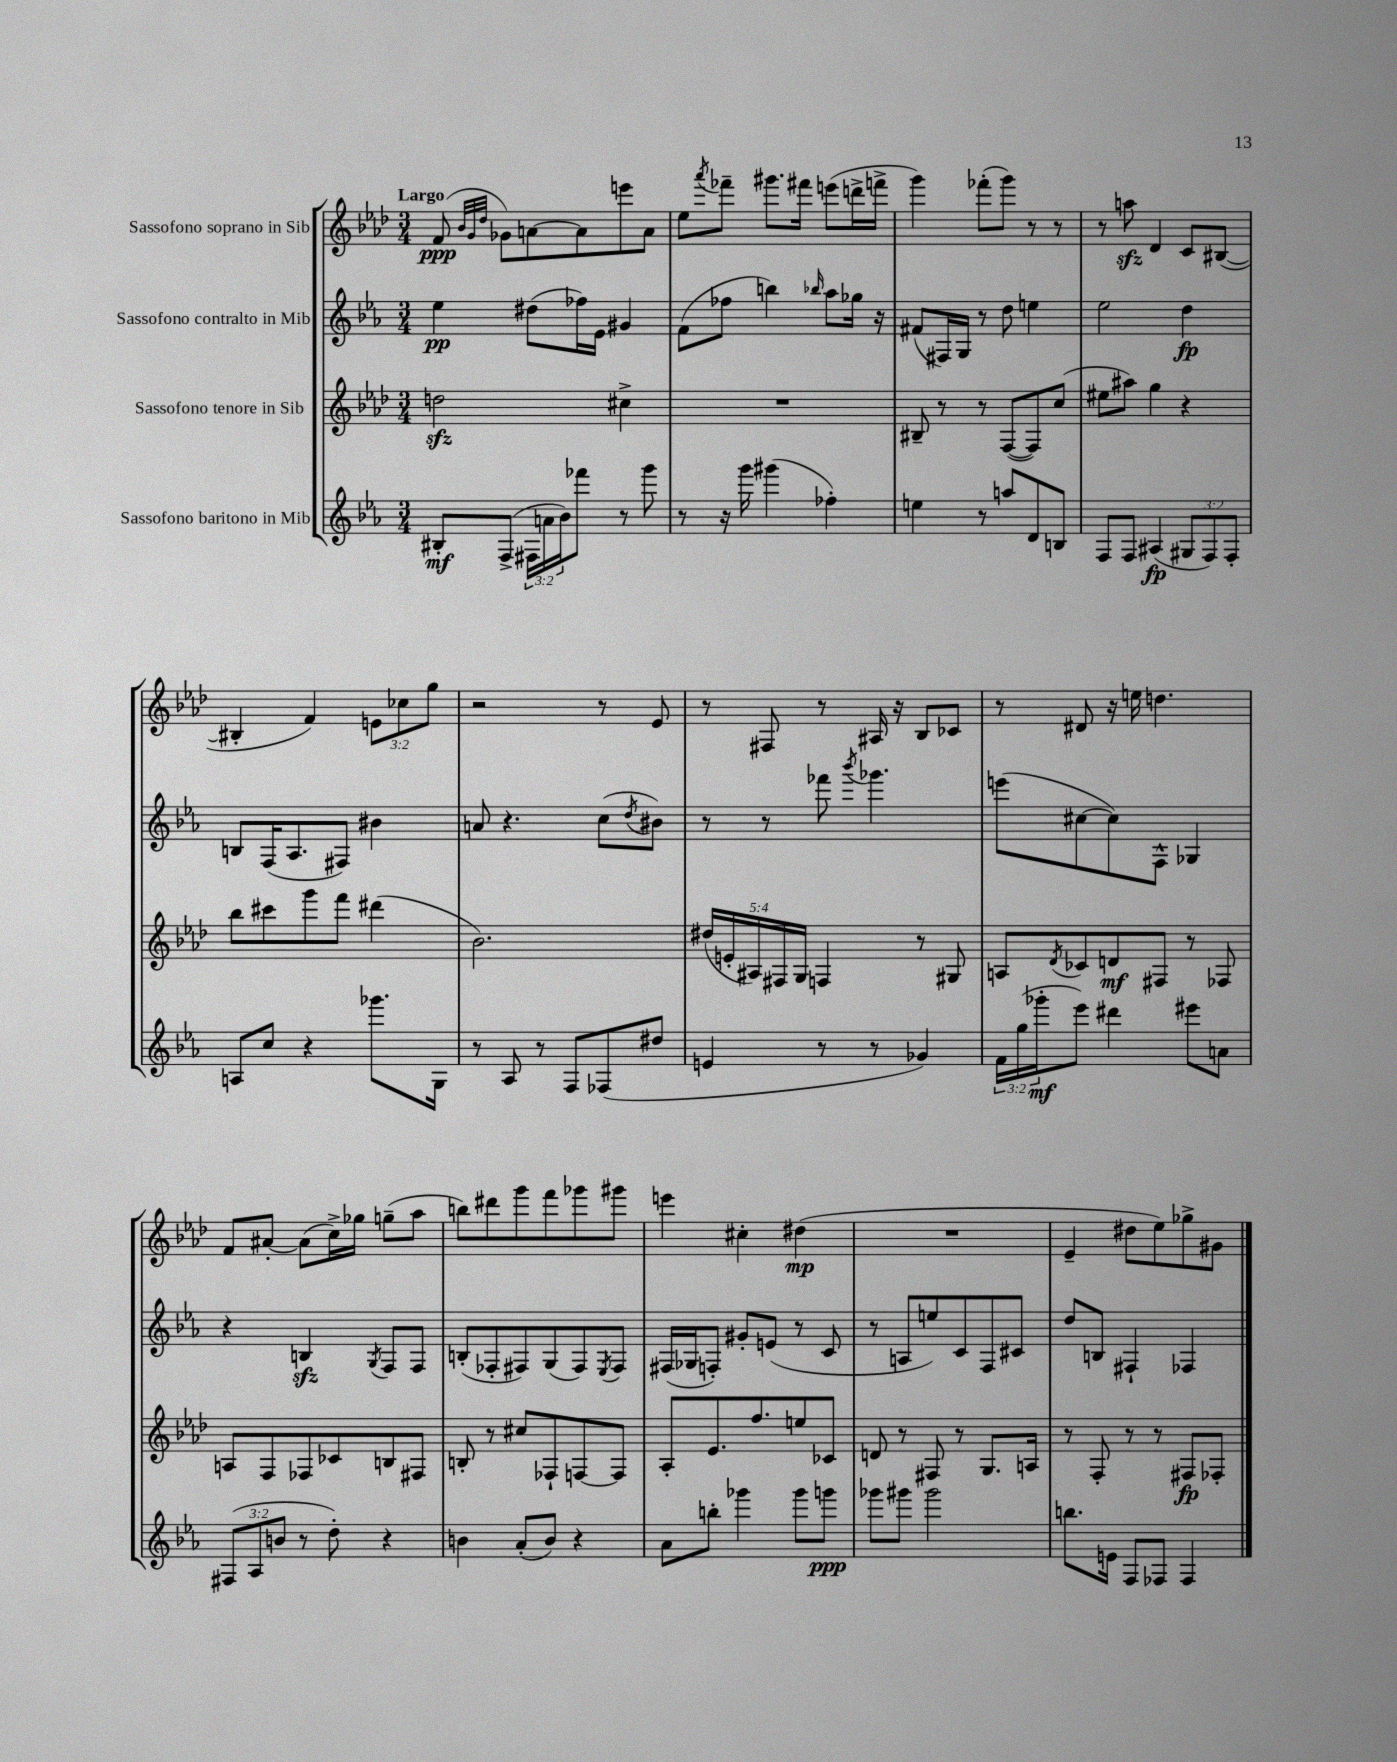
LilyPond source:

<<
\new StaffGroup <<
\new Staff = "s0" \with { instrumentName = "Sassofono soprano in Sib" } {
    \clef treble \key aes \major \numericTimeSignature \time 3/4 \override Staff.TupletNumber.text = #tuplet-number::calc-fraction-text \tempo "Largo"
    f'8\ppp( \grace { bes'32 g'32 des''32 } ges'8) a'8~ a'8 e'''8 a'8 |
    ees''8 \acciaccatura { aes'''8 } fes'''8-- gis'''8. fis'''16 e'''8( d'''16-> f'''16-> |
    g'''4) fes'''8-.( g'''8) r8 r8 |
    r8 a''8\sfz des'4 c'8 bis8~( |
    bis4-. f'4) \tuplet 3/2 { e'8 ces''8 g''8 } |
    r2 r8 ees'8 |
    r8 fis8 r8 ais16 r16 bes8 ces'8 |
    r8 dis'8 r16 e''16 d''4. |
    f'8 ais'8~-. ais'8( c''16->) ges''16 g''8--( aes''8 |
    b''8) dis'''8 g'''8 f'''8 ges'''8 gis'''8 |
    e'''4 cis''4-. dis''4\mp( |
    R2. |
    ees'4-- dis''8 ees''8) ges''8-> gis'8 \bar "|." |
}
\new Staff = "s1" \with { instrumentName = "Sassofono contralto in Mib" } {
    \clef treble \key ees \major \numericTimeSignature \time 3/4
    ees''4\pp dis''8( fes''16) ees'16 gis'4 |
    f'8( fes''8 b''4) \grace { bes''16 } aes''8 ges''16 r16 |
    fis'8( fis16) g16 r8 d''8 e''4 |
    ees''2 d''4\fp |
    b8 f16( aes8. fis8) bis'4 |
    a'8 r4. c''8( \acciaccatura { d''8 } bis'8) |
    r8 r8 fes'''8 \acciaccatura { bes'''8 } ges'''4. |
    e'''8( cis''8~ cis''8) f8-^ ges4 |
    r4 b4\sfz \acciaccatura { g8 } f8 f8 |
    b8-.( fes8-. fis8) g8( fis8) \acciaccatura { ees8 } fis8 |
    fis16( ges16 f8-.) gis'8-. e'8( r8 c'8 |
    r8 a8 e''8) c'8 f8 cis'8 |
    d''8 b8 fis4-! fes4 \bar "|." |
}
\new Staff = "s2" \with { instrumentName = "Sassofono tenore in Sib" } {
    \clef treble \key aes \major \numericTimeSignature \time 3/4 \override Staff.TupletNumber.text = #tuplet-number::calc-fraction-text
    d''2\sfz cis''4-> |
    R2. |
    bis8-- r8 r8 f8~( f8) c''8( |
    eis''8 ais''8) g''4 r4 |
    bes''8 cis'''8 g'''8 f'''8 dis'''4( |
    bes'2.) |
    \tuplet 5/4 { dis''16( e'16-. ais16) fis16 g16 } f4 r8 gis8 |
    a8 \acciaccatura { des'8 } ces'8 d'8\mf fis8 r8 fes8 |
    a8 f8 fes8 ces'8 b8 fis8 |
    b8-. r8 cis''8 fes8-! f8~ f8 |
    aes8-. ees'8. f''8. e''8 ces'8 |
    d'8 r8 fis8 r8 g8. a16 |
    r8 f8-. r8 r8 fis8\fp fes8-. \bar "|." |
}
\new Staff = "s3" \with { instrumentName = "Sassofono baritono in Mib" } {
    \clef treble \key ees \major \numericTimeSignature \time 3/4 \override Staff.TupletNumber.text = #tuplet-number::calc-fraction-text
    bis8-.\mf f8->( \tuplet 3/2 { fis16 a'16 bes'16) } fes'''8 r8 g'''8 |
    r8 r16 g'''16 gis'''4( fes''4-.) |
    e''4 r8 a''8 d'8 b8 |
    f8 f8 ais4\fp( \tuplet 3/2 { gis8 f8) f8-. } |
    a8 c''8 r4 ges'''8. g16 |
    r8 aes8 r8 f8 fes8( dis''8 |
    e'4 r8 r8 ges'4) |
    \tuplet 3/2 { f'16 g''16( ges'''16-.\mf } ees'''8) dis'''4 eis'''8 a'8 |
    \tuplet 3/2 { fis8( aes8 b'8 } r8 d''8-.) r4 |
    b'4 aes'8-.( b'8) r4 |
    aes'8 b''8-. ges'''4 ges'''8 g'''8\ppp |
    ges'''8 gis'''8 gis'''2 |
    b''8. e'16 f8 fes8 fes4 \bar "|." |
}
>>
>>
\layout { \context { \Score \remove "Bar_number_engraver" } }
